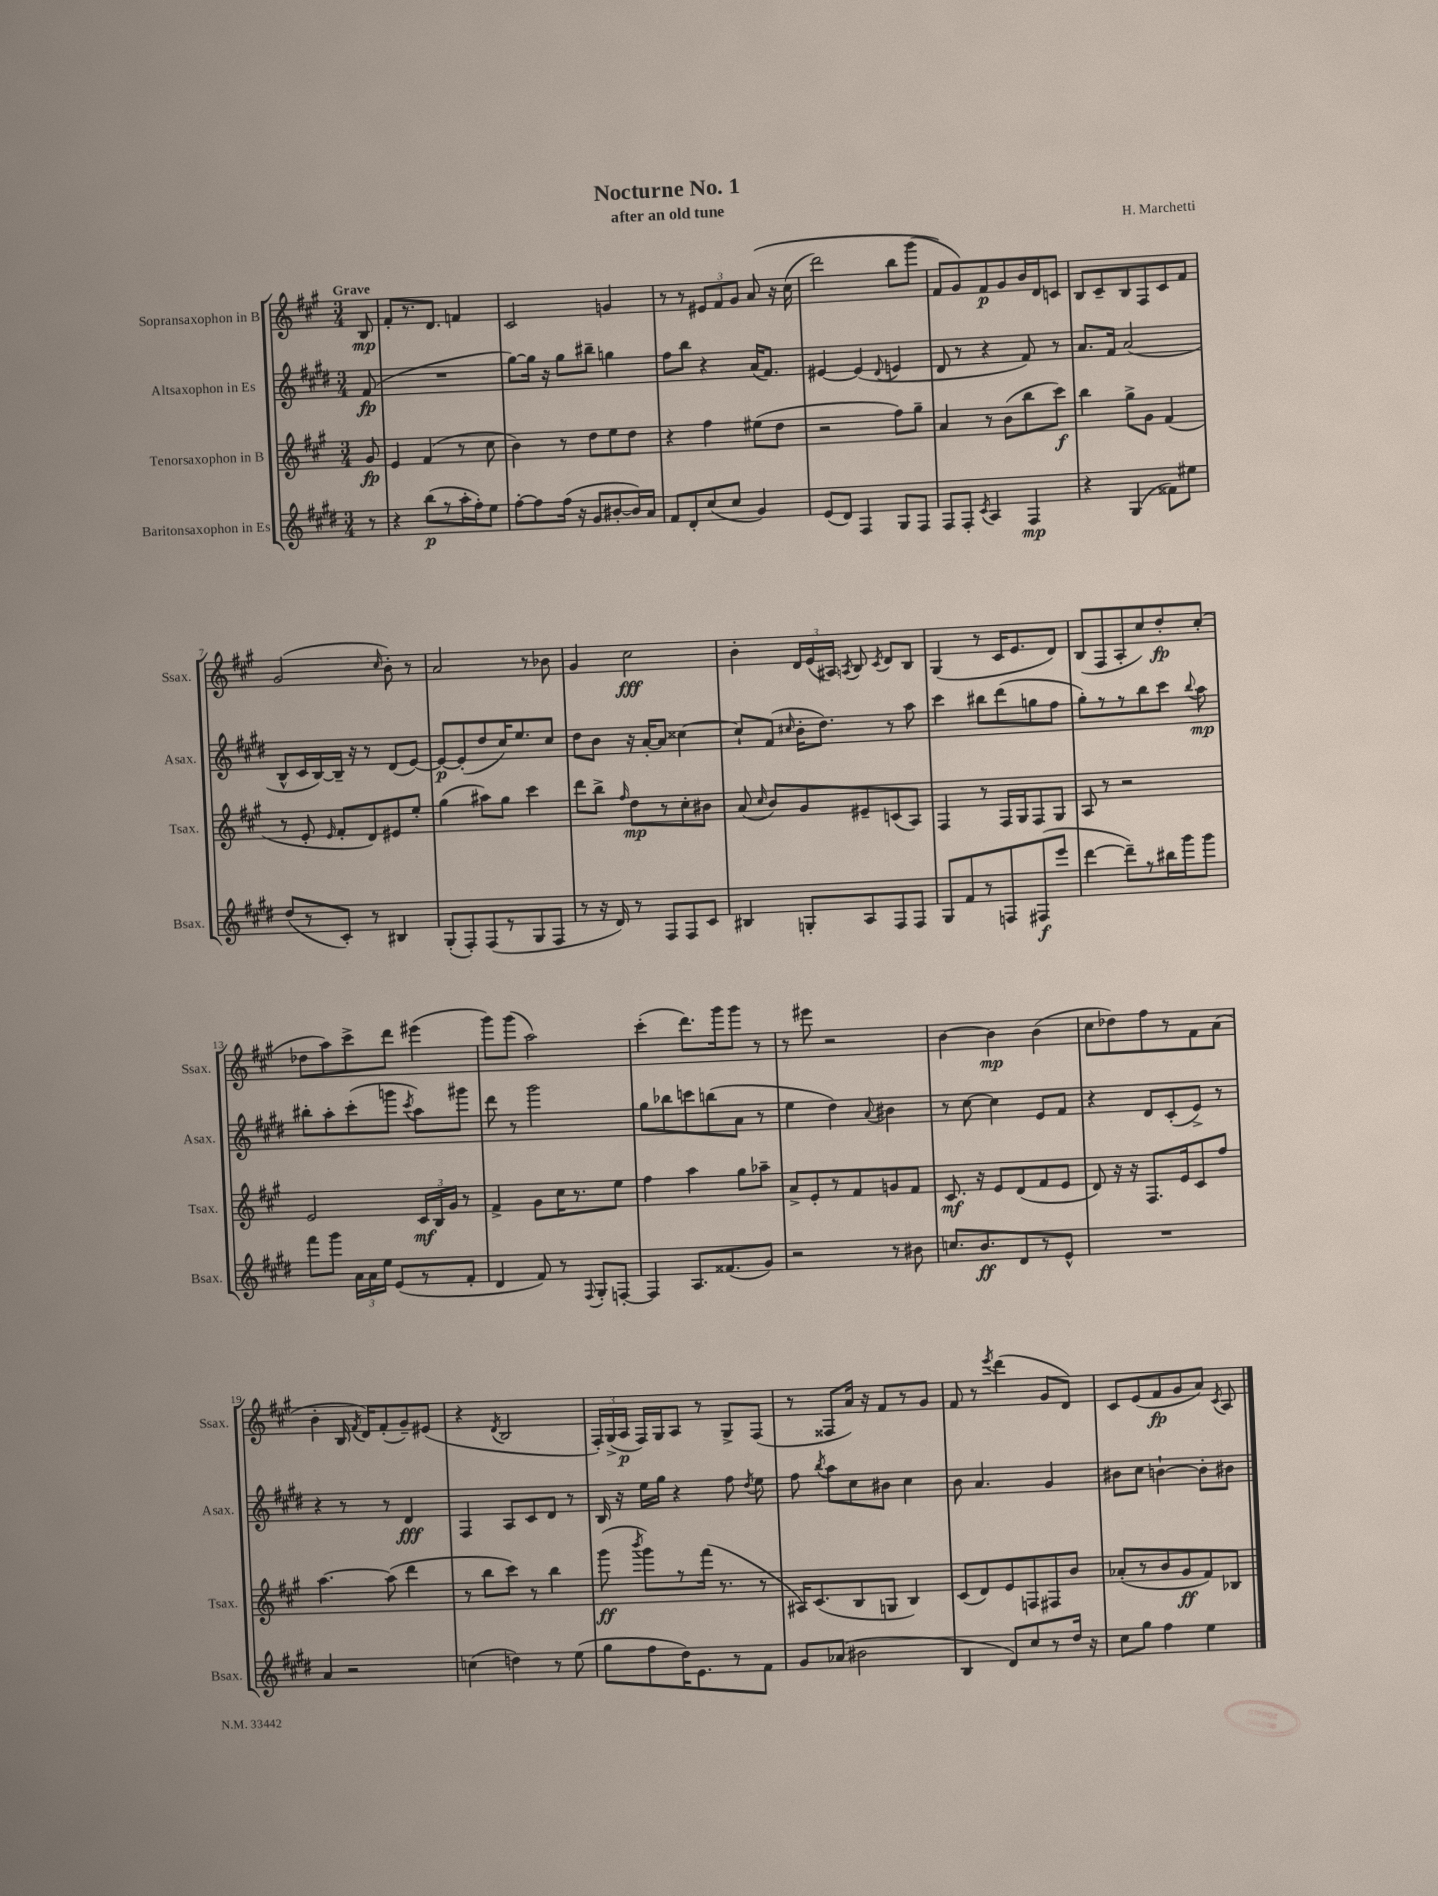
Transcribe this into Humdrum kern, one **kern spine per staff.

**kern	**kern	**kern	**kern
*staff4	*staff3	*staff2	*staff1
*clefG2	*clefG2	*clefG2	*clefG2
*k[f#c#g#d#]	*k[f#c#g#]	*k[f#c#g#d#]	*k[f#c#g#]
*M3/4	*M3/4	*M3/4	*M3/4
8r	8g#	(8f#	8B
=	=	=	=
4r	4e	2.r	8f#'
.	.	.	8.r
(8bb	(4f#	.	.
.	.	.	8.d
8r	.	.	.
16aa'	8r	.	4f
16ff#')	.	.	.
8ee	8cc#	.	.
=	=	=	=
[8ff#'	4b)	[8gg#)	2c#
8ff#]	.	16gg#]	.
.	.	16r	.
(16ff#	8r	8gg#	.
16r	.	.	.
8g#	8dd	8bb#~	.
[8b#'	8ee	4gg	4g
16b#])	8dd	.	.
16a	.	.	.
=	=	=	=
8f#	4r	8ff#	8r
8d#'	.	8bb	8r
(8cc#	4ff#	4r	12e#
.	.	.	12f#
8cc#	.	.	.
.	.	.	12g#
4g#)	(8ee#	(16a	&(8a
.	.	8.f#)	.
.	8dd	.	16r
.	.	.	(16cc#
=	=	=	=
(8e	2r	[4e#	2ddd)
8d#)	.	.	.
4F#	.	(4e#]	.
.	.	8qqd#	.
8G#	8ff#)	4e	8bb
8F#	8gg#~	.	(8ggg#
=	=	=	=
8F#	4a	8d#	8f#&)
8F#'	.	8r	8g#)
8qc#	.	.	.
4A	8r	4r	8f#
.	(8b	.	8g#
4F#	8bb	8f#)	16b
.	.	.	16d
.	8ccc#)	8r	8c
=	=	=	=
4r	4bb	8.a	8B
.	.	.	8c#~
.	.	16f#	.
(4G#	8gg#^	(2a	8B
.	8g#	.	8F#
8f##)	(4f#	.	8c#
8ee#	.	.	8f#
=	=	=	=
(8dd#	8r	8B^^	(2g#
8r	8e'	16c#	.
.	.	[16B)	.
.	16qqe	.	.
8c#')	8f#'	16B~]	.
.	.	16r	.
8r	8d)	8r	.
.	.	.	16qqcc#
4B#	8e#	(8d#	8b')
.	8ee'	[8e)	8r
=	=	=	=
(8G#'	(4gg#	8e_	2a
8F#')	.	(8e']	.
(8F#	8aa#)	8dd#	.
8r	8gg#	16cc#)	.
.	.	8.ee	.
8G#	4ccc#	.	8r
8F#	.	8cc#	8b-
=	=	=	=
8r	8ddd	8dd#	4g#
16r	8bb^	8b	.
16d#)	.	.	.
.	16qqff#	.	.
8r	8dd	16r	2cc#
.	.	[16a'	.
8F#	8r	8a]	.
8F#	8cc#'	[4cc##	.
8c#	8b#	.	.
=	=	=	=
4B#	(8a	8cc##`]	4b'
.	16qqcc#	.	.
.	8b)	(8f#	.
.	.	16qqcc#	.
8G'	8g#	16b'	24d
.	.	.	(24e
.	.	8.dd#)	.
.	.	.	24A#)
.	.	.	8qA
8A	8e#~	.	8B
.	.	.	8qc#
8F#	(8c	8r	8d
8F#	8A)	8aa	8B
=	=	=	=
8G#	4F#	4ccc#	(4G#
8f#	.	.	.
8r	8r	8bb#	8r
8F	16F#	(8ddd#	16c#
.	16G#	.	8.e
(8F#	8F#	8gg	.
8eee	8G#	8ff#	8d)
=	=	=	=
[4ddd#	8A	8gg#')	(8B
.	8r	8r	8F#
8ddd#~])	2r	8r	8A'
8r	.	8bb	8cc#)
16bb#	.	8ccc#	8dd'
16ggg#	.	.	.
.	.	8qqbb	.
8ggg#	.	8aa	(8cc#'
=	=	=	=
8fff#	2e	8bb#'	8dd-
8ggg#	.	8aa'	8aa)
24a	.	(8ccc#'	8ccc#^
24a	.	.	.
24ee	.	.	.
(8e	.	8ggg	8ddd
.	.	8qccc#	.
8r	24c#	8aa)	(4eee#
.	24B	.	.
.	24g#	.	.
8f#'	8r	8ggg#	.
=	=	=	=
4d#	4f#^	8ddd#	8ggg#)
.	.	8r	(8ggg#
8f#)	8g#	2ggg#	2aa)
8r	16cc#	.	.
.	8.r	.	.
8qqF#	.	.	.
8G#'	.	.	.
[8F'	8ee	.	.
=	=	=	=
4F]	4ff#	8gg#	(4ccc#'
.	.	8bb-	.
8.A	4aa	8ccc	8.ddd)
.	.	(8bb	.
(8.f##	.	.	16ggg#
.	8gg#	8a	8ggg#
8g#)	8aa-~	8r	8r
=	=	=	=
2r	8a^	4ee	8r
.	8e'	.	8eee#
.	8r	4dd#)	2r
.	8f#	.	.
.	.	8qqa	.
8r	8g	4b#	.
8b#	8f#	.	.
=	=	=	=
8.cc	8.c#	8r	[4b
.	.	[8cc#	.
8.b	16r	.	.
.	8e	4cc#]	4b]
8d#	(8d	.	.
8r	8f#	8e	(4b
8e^^	8e	8f#	.
=	=	=	=
2.r	8d)	4r	8cc#
.	16r	.	8dd-)
.	16r	.	.
.	8.F#	8d#	8ff#
.	.	(8c#'	8r
.	16e	.	.
.	8c#	8e^)	8f#
.	8ff#	8r	(8a
=	=	=	=
4a	[4.aa	4r	4b'
2r	.	8r	16B
.	.	.	8qf#
.	.	.	16d)
.	(8aa]	8r	(8f#'
.	4ddd	4d#	8g#~)
.	.	.	(8e#
=	=	=	=
(4cc	8r	4F#	4r
.	8bb	.	.
.	.	.	8qd
4dd)	8ccc#)	8A	2B
.	8r	8c#	.
8r	4bb	8d#	.
(8ee	.	8r	.
=	=	=	=
8gg#	(8ggg#	16B	24F#')
.	.	.	(24G#^
.	.	16r	.
.	.	.	24A
.	8qbbb	.	.
8ff#	8ggg#)	16ee	16F#)
.	.	16gg#	16G#
16dd#)	8r	4r	8A
8.e	.	.	.
.	(16fff#	.	8r
.	8.r	.	.
8r	.	8ff#	8G#^
.	.	8qdd#	.
8f#	8r	8ee	(8F#
=	=	=	=
8g#	16A#)	8ff#	8r
.	(8.c#	.	.
.	.	8qbb	.
(8a-	.	8aa	8F##
2b#	8B	8cc#	16a)
.	.	.	16r
.	8G	8b#	8f#
.	4B)	4cc#	8r
.	.	.	8g#
=	=	=	=
4B	(8c#	8b	8f#
.	8d)	4.a	8r
.	.	.	8qeee
8d#)	8e	.	(4ddd
8cc#	8F	.	.
8r	8F#	4g#	8g#
16dd#	8b	.	8d)
16r	.	.	.
=	=	=	=
8cc#	(8a-'	8b#	8c#
8gg#	8r	8cc#	(8e
4ff#	8b	[4b`	8f#
.	8g#	.	8g#
4ee	8f#)	8b']	8a)
.	.	.	8qc#
.	8B-	8b#	8A
==	==	==	==
*-	*-	*-	*-
